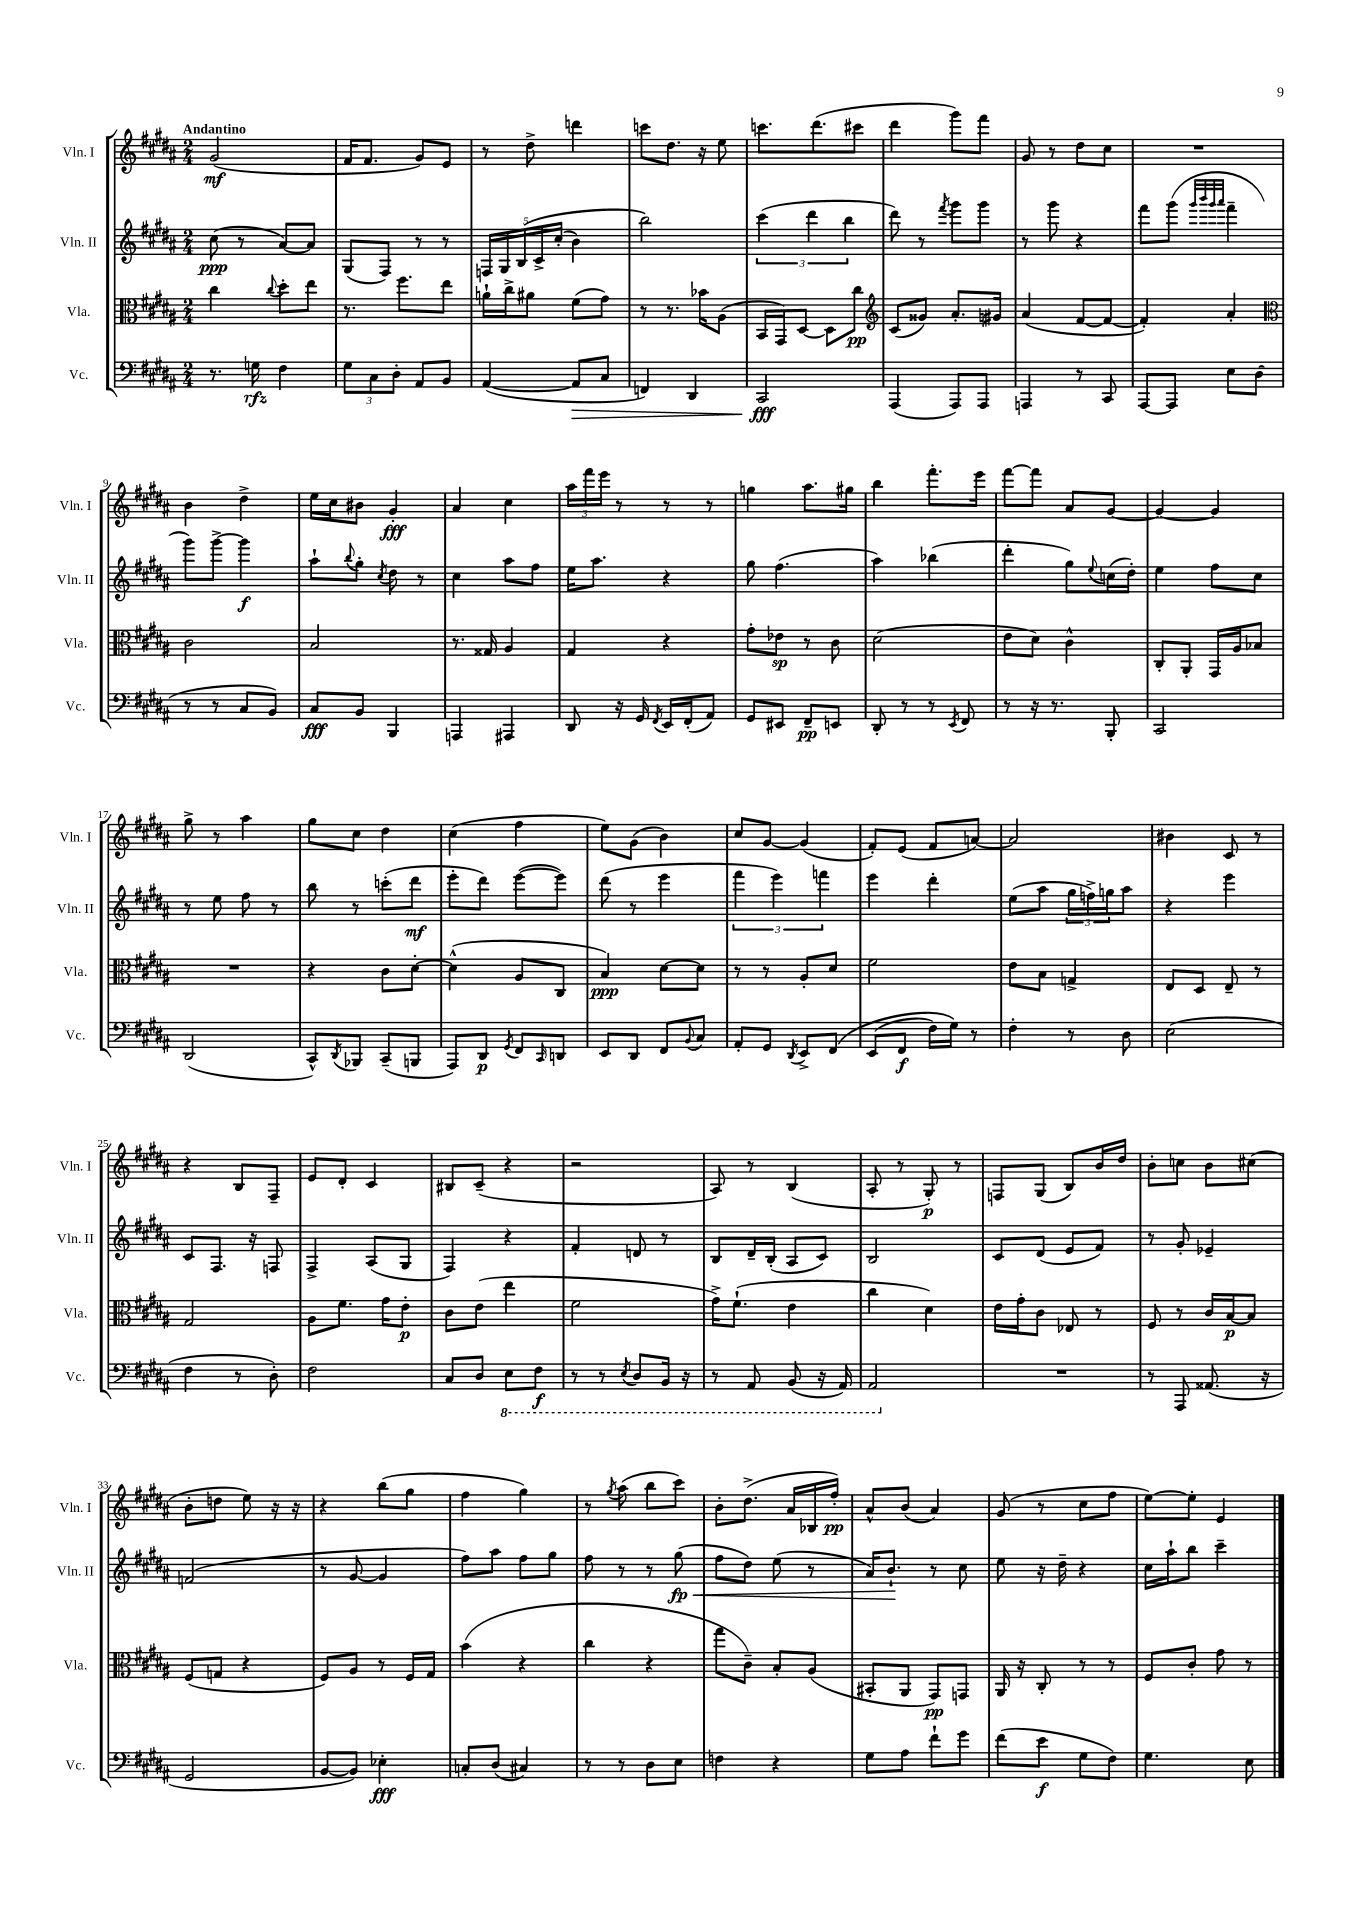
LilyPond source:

<<
\new StaffGroup <<
\new Staff = "s0" \with { instrumentName = "Vln. I" shortInstrumentName = "Vln. I" } {
    \clef treble \key b \major \numericTimeSignature \time 2/4 \tempo "Andantino"
    gis'2\mf( |
    fis'16 fis'8. gis'8) e'8 |
    r8 dis''8-> d'''4 |
    c'''8 dis''8. r16 e''8 |
    c'''8. dis'''8.( cis'''8 |
    dis'''4 gis'''8) fis'''8 |
    gis'8 r8 dis''8 cis''8 |
    R2 |
    b'4 dis''4-> |
    e''16 cis''16 bis'8 gis'4-.\fff |
    ais'4 cis''4 |
    \tuplet 3/2 { ais''16 fis'''16 e'''16 } r8 r8 r8 |
    g''4 ais''8. gis''16 |
    b''4 fis'''8.-. e'''16 |
    fis'''8~ fis'''8 ais'8 gis'8~ |
    gis'4~ gis'4 |
    gis''8-> r8 ais''4 |
    gis''8 cis''8 dis''4 |
    cis''4( fis''4 |
    e''8) gis'8( b'4) |
    cis''8 gis'8~ gis'4( |
    fis'8-.) e'8( fis'8 a'8~) |
    a'2 |
    bis'4 cis'8 r8 |
    r4 b8 fis8-- |
    e'8 dis'8-. cis'4 |
    bis8 cis'8--( r4 |
    r2 |
    ais8) r8 b4( |
    ais8-. r8 gis8-.\p) r8 |
    f8 gis8( b8) b'16 dis''16 |
    b'8-. c''8 b'8 cis''8( |
    b'8-. d''8 e''8) r16 r16 |
    r4 b''8( gis''8 |
    fis''4 gis''4) |
    r8 \acciaccatura { gis''8 } ais''8( b''8 cis'''8) |
    b'8-. dis''8.->( ais'16 bes16 fis''16-.\pp) |
    ais'8-^ b'8( ais'4) |
    gis'8( r8 cis''8 fis''8 |
    e''8~) e''8-. e'4 \bar "|." |
}
\new Staff = "s1" \with { instrumentName = "Vln. II" shortInstrumentName = "Vln. II" } {
    \clef treble \key b \major \numericTimeSignature \time 2/4
    cis''8\ppp( r8 ais'8~) ais'8 |
    gis8( fis8) r8 r8 |
    \tuplet 5/4 { f16 gis16 b16\( cis'16-> cis''16-.( } b'4) |
    b''2\) |
    \tuplet 3/2 { cis'''4( dis'''4 b''4 } |
    dis'''8) r8 \acciaccatura { fis'''8 } gis'''8 gis'''8 |
    r8 gis'''8 r4 |
    fis'''8 gis'''8( \grace { gis'''32 b'''32 gis'''32 ais'''32 } fis'''4-- |
    gis'''8) gis'''8~-> gis'''4\f |
    ais''8-! \appoggiatura { b''8 } gis''8-. \acciaccatura { cis''8 } dis''8 r8 |
    cis''4 ais''8 fis''8 |
    e''16 ais''8. r4 |
    gis''8 fis''4.( |
    ais''4) bes''4( |
    dis'''4-. gis''8) \appoggiatura { e''8 } c''16( dis''16-.) |
    e''4 fis''8 cis''8 |
    r8 e''8 fis''8 r8 |
    b''8 r8 c'''8-.( dis'''8\mf |
    e'''8-. dis'''8) e'''8~( e'''8) |
    dis'''8( r8 e'''4 |
    \tuplet 3/2 { fis'''4 e'''4) f'''4 } |
    e'''4 dis'''4-. |
    e''8( ais''8 \tuplet 3/2 { gis''16 f''16->) g''16 } ais''8 |
    r4 e'''4 |
    cis'8 fis8. r16 f8 |
    fis4-> ais8( gis8 |
    fis4) r4 |
    fis'4-. d'8 r8 |
    b8 dis'16-- b16-.( ais8 cis'8) |
    b2 |
    cis'8 dis'8( e'8 fis'8) |
    r8 gis'8-. ees'4-- |
    f'2( |
    r8 gis'8~ gis'4 |
    fis''8) ais''8 fis''8 gis''8 |
    fis''8 r8 r8 gis''8\fp\<( |
    fis''8 dis''8) e''8( r8 |
    ais'16) b'8.-!\! r8 cis''8 |
    e''8 r16 dis''16-- r4 |
    cis''16 ais''16-! b''8 cis'''4-- \bar "|." |
}
\new Staff = "s2" \with { instrumentName = "Vla." shortInstrumentName = "Vla." } {
    \clef alto \key b \major \numericTimeSignature \time 2/4
    cis''4 \appoggiatura { cis''8 } dis''8-. e''8 |
    r8. fis''8. e''8 |
    a'16-! cis''16-> ais'8 fis'8( gis'8) |
    r8 r8. bes'16 ais8( |
    b,16 gis,16) dis8~ dis8 cis''8\pp |
    \clef treble cis'8( gisis'8) ais'8.-. gis'16 |
    ais'4( fis'8~ fis'8~ |
    fis'4-.) ais'4-. |
    \clef alto cis'2 |
    b2 |
    r8. gisis16 ais4 |
    gis4 r4 |
    gis'8-. ees'8\sp r8 cis'8 |
    dis'2( |
    e'8 dis'8) cis'4-^ |
    cis8-. ais,8-. gis,16 ais16 bes8 |
    R2 |
    r4 cis'8 dis'8~-. |
    dis'4-^( ais8 cis8 |
    b4\ppp) dis'8~ dis'8 |
    r8 r8 ais8-. dis'8 |
    fis'2 |
    e'8 b8 g4-> |
    e8 dis8 e8-- r8 |
    gis2 |
    ais8 fis'8. gis'16 e'8-.\p |
    cis'8 e'8( e''4 |
    fis'2 |
    gis'16->) fis'8.-!( e'4 |
    cis''4 dis'4) |
    e'16 gis'16-. cis'8 ees8 r8 |
    fis8 r8 cis'16 b16~\p b8 |
    fis8( g8 r4 |
    fis8) ais8 r8 fis16 gis16 |
    b'4( r4 |
    cis''4 r4 |
    gis''8 cis'8--) b8-. ais8( |
    bis,8-. ais,8 gis,8\pp) g,8 |
    ais,16 r16 cis8-. r8 r8 |
    fis8 cis'8-. gis'8 r8 \bar "|." |
}
\new Staff = "s3" \with { instrumentName = "Vc." shortInstrumentName = "Vc." } {
    \clef bass \key b \major \numericTimeSignature \time 2/4
    r8. g16\rfz fis4 |
    \tuplet 3/2 { gis8 cis8 dis8-. } ais,8 b,8 |
    ais,4~( ais,8\> cis8 |
    f,4) dis,4 |
    cis,2\fff\! |
    ais,,4( ais,,8) ais,,8 |
    a,,4 r8 cis,8 |
    ais,,8~ ais,,8 e8 dis8( |
    r8 r8 cis8 b,8) |
    cis8\fff b,8 b,,4 |
    a,,4 ais,,4 |
    dis,8 r16 gis,16 \acciaccatura { fis,8 } e,16 fis,16-.( ais,8) |
    gis,8 eis,8 fis,8--\pp e,8 |
    dis,8-. r8 r8 \acciaccatura { e,8 } fis,8 |
    r8 r16 r8. b,,8-. |
    cis,2 |
    dis,2( |
    cis,8-^) \acciaccatura { dis,8 } bes,,8 cis,8--( b,,8 |
    ais,,8) dis,8\p \acciaccatura { gis,8 } fis,8 \grace { cis,16 } d,8 |
    e,8 dis,8 fis,8 \appoggiatura { b,8 } cis8 |
    ais,8-. gis,8 \acciaccatura { dis,8 } e,8-> fis,8\( |
    e,8( fis,8\f fis16) gis16\) r8 |
    fis4-. r8 dis8 |
    e2( |
    fis4 r8 dis8-.) |
    fis2 |
    cis8 dis8 \ottava #-1 e,8 fis,8\f |
    r8 r8 \acciaccatura { e,8 } dis,8 b,,16 r16 |
    r8 ais,,8 b,,8( r16 ais,,16) |
    ais,,2 \ottava #0 |
    R2 |
    r8 ais,,8 aisis,8.( r16 |
    gis,2 |
    b,8~ b,8) ees4-.\fff |
    c8-. dis8( cis4) |
    r8 r8 dis8 e8 |
    f4 r4 |
    gis8 ais8 fis'8-! gis'8 |
    fis'8( e'8\f gis8 fis8) |
    gis4. e8 \bar "|." |
}
>>
>>
